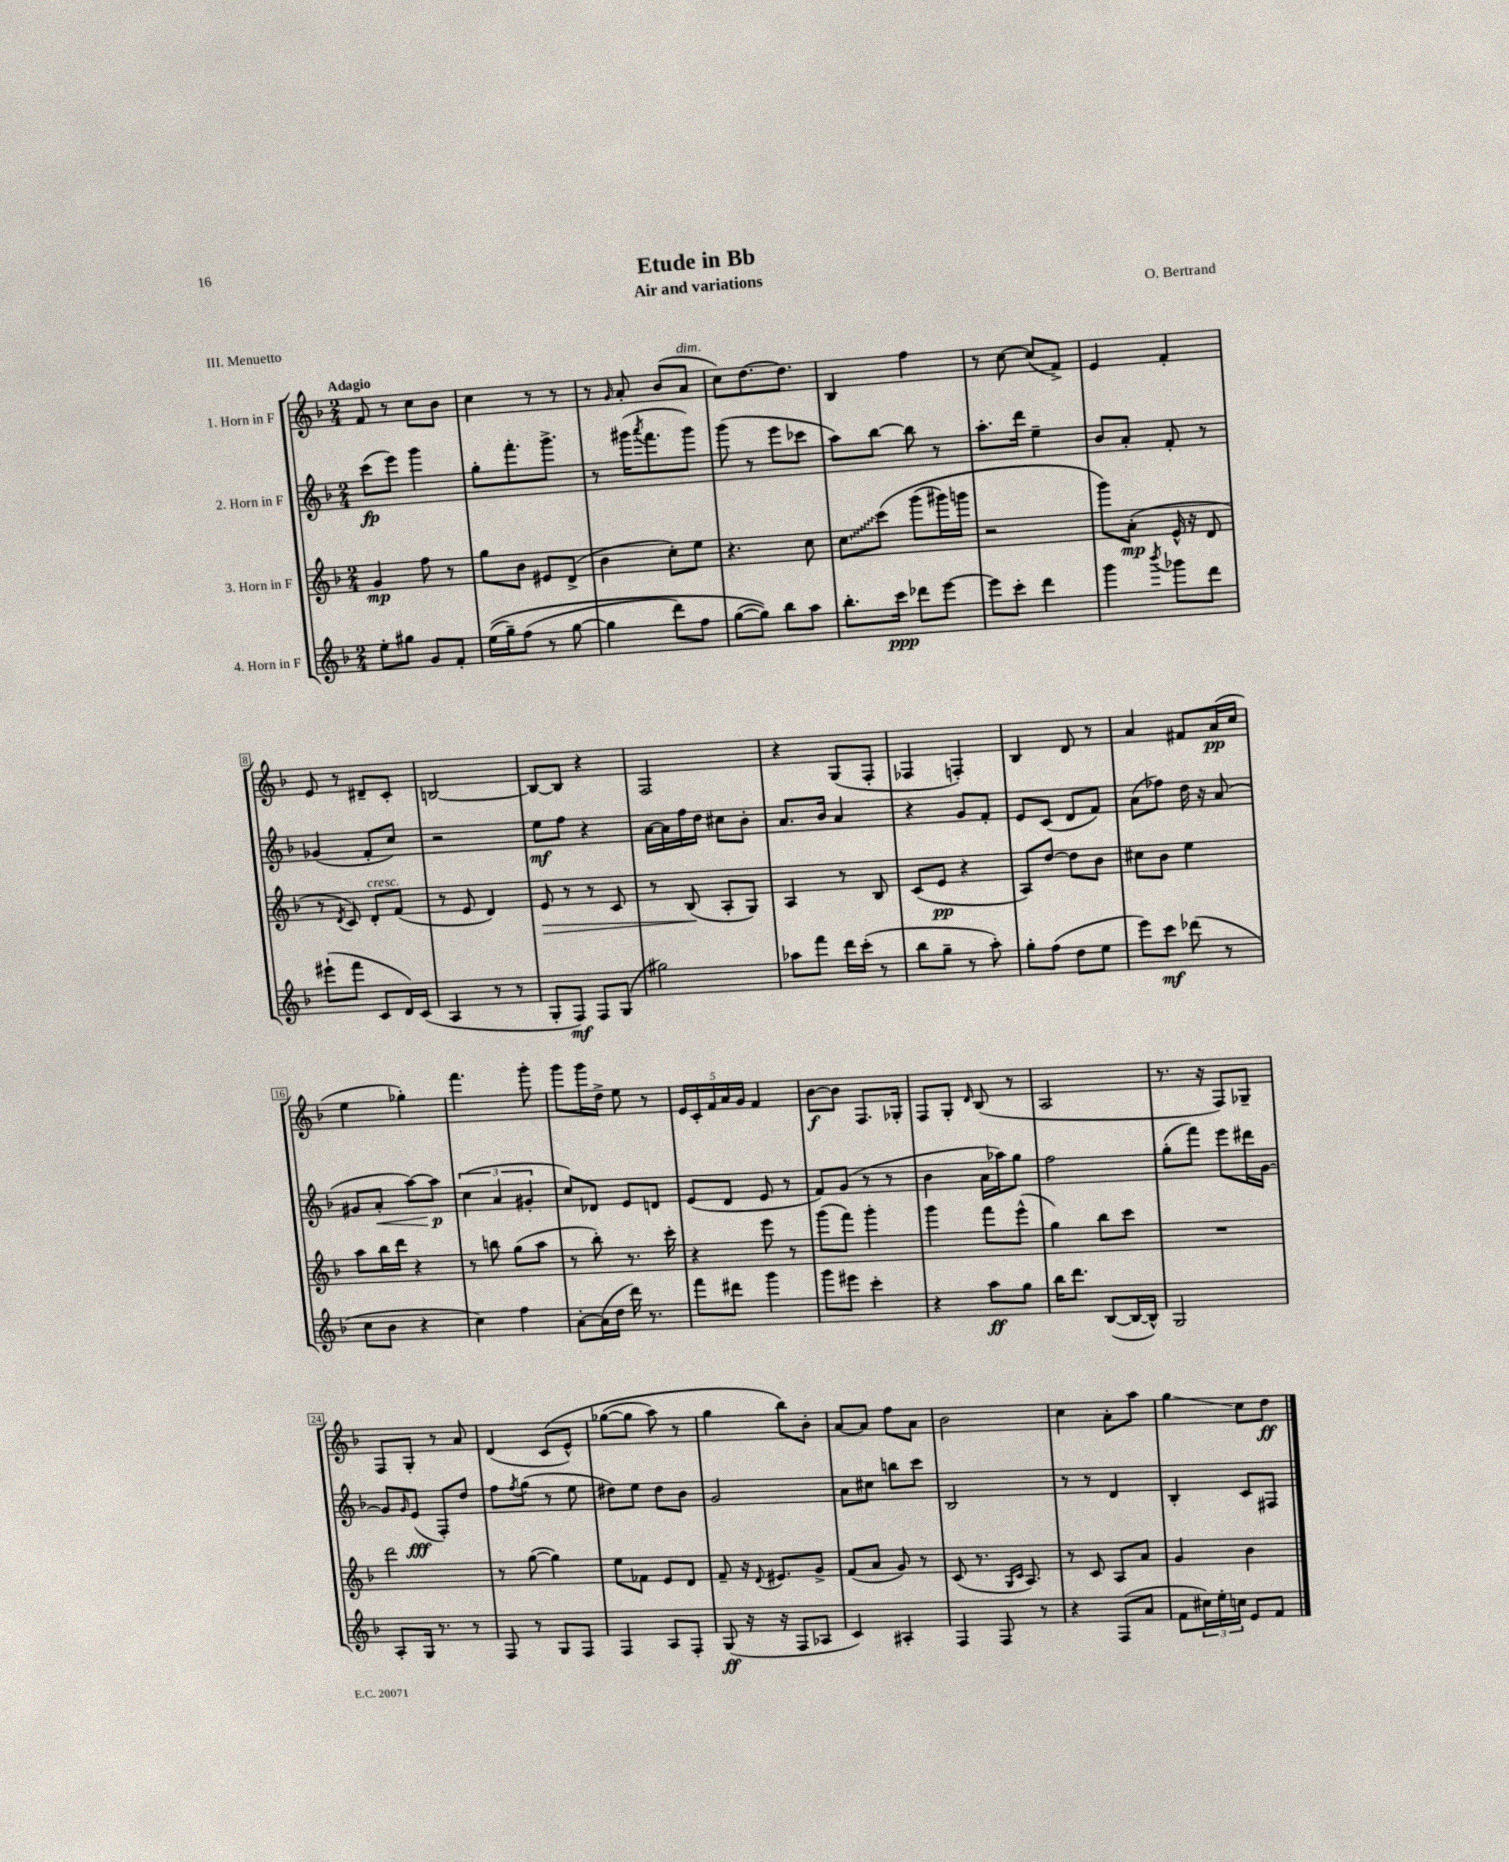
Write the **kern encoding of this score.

**kern	**kern	**kern	**kern
*staff4	*staff3	*staff2	*staff1
*clefG2	*clefG2	*clefG2	*clefG2
*k[b-]	*k[b-]	*k[b-]	*k[b-]
*M2/4	*M2/4	*M2/4	*M2/4
8ee'	4g	(8ccc	8f
8gg#	.	8eee)	8r
8g	8ff	4ggg	8cc
8f'	8r	.	8b-
=	=	=	=
&((16ee	8gg	8gg'	4cc
16gg~)	.	.	.
(8ff	8b-	8.fff'	.
8r	8e#	.	8r
.	.	8.ggg^	.
[8gg	(8d^	.	8r
=	=	=	=
4gg]	4b-	8r	8r
.	.	.	16qqg
.	.	(16ggg#	8a'
.	.	8qaaa	.
.	.	8.fff	.
8ddd)	8cc')	.	(8b-
8ff	8ee	8ggg#)	8a
=	=	=	=
([8gg	4.r	(8ggg	8cc)
8gg])&)	.	8r	[8.dd
8bb-	.	8eee	.
.	.	.	8.dd]
8aa	8cc	8ccc-	.
=	=	=	=
8.bb-'	8cc	8aa)	4B-
.	&(8ccc	[8bb-	.
16ccc	.	.	.
8ddd-	(8ggg	8bb-]	4ff
[8eee	16ggg#)	8r	.
.	16ggg	.	.
=	=	=	=
8eee]	2r	8.aa'	8r
8ccc'	.	.	[8cc
.	.	16ddd	.
4ddd	.	4ee~	(8cc]
.	.	.	8f^)
=	=	=	=
4ggg	8ggg&)	8b-	4e
.	(8a'	8a'	.
8qbbb-	.	.	.
8ggg-	16e^^	8f'	4f'
.	16r	.	.
8ddd	8d	8r	.
=	=	=	=
(8eee#`	8r	(4g-	8e
.	8qd	.	.
8fff	8c)	.	8r
8c	8d'	8f'	8d#~
16d)	(8f	8cc)	8c'
(16c	.	.	.
=	=	=	=
4A	8r	2r	[2B
.	8e	.	.
8r	4d)	.	.
8r	.	.	.
=	=	=	=
8G'	8e	8ee	8B_
8F)	8r	8ff	8B]
8F	8r	4r	4r
(8G	8c	.	.
=	=	=	=
2gg#)	8r	[16a	2F
.	.	16a]	.
.	(8B-	16ff	.
.	.	16dd	.
.	8A'	8cc#	.
.	8G)	8b-'	.
=	=	=	=
8aa-	4A	8.a	4r
8fff	.	.	.
.	.	16b-	.
16ddd	8r	4a	(8G
(16ccc'	.	.	.
8r	8B-	.	8F'
=	=	=	=
8bb-	(8c	4r	4F-
8gg~	8e	.	.
8r	4r	8g	4F')
8aa')	.	8f'	.
=	=	=	=
8gg'	8A)	8e	4B-
(8ff	[8dd	(8c	.
8dd	8dd]	8d	8d
8ee	8b-	8f)	8r
=	=	=	=
8eee)	8cc#	(8a	4a
8ccc	8b-	8ff-)	.
(8ddd-	4ee	16dd	8f#
.	.	16r	.
8r	.	(8a	(16a
.	.	.	16cc
=	=	=	=
8cc	8aa	8g#	4ee
8b-	16bb-	8a'	.
.	16ddd	.	.
4r	4r	[8aa)	4gg-')
.	.	8aa]	.
=	=	=	=
4cc)	8r	(6cc	4.fff
.	8bb	.	.
.	.	6a	.
4ff	(8gg	.	.
.	.	6g#'	.
.	8aa	.	8ggg'
=	=	=	=
[8a'	8r	8cc)	8ggg
(16a]	8bb-')	8d-	16ggg
16dd	.	.	16dd^
16ddd)	8.r	8e	8ee
8.r	.	.	.
.	.	8d	8r
.	16ccc'	.	.
=	=	=	=
8fff	4r	(8e	20e
.	.	.	20c'
.	.	.	20f
8ddd#	.	8d	.
.	.	.	20a
.	.	.	20g
4ggg	8eee	8e	4f
.	8r	8r	.
=	=	=	=
8ggg	(8ggg	8f)	[8b-
8eee#	8fff)	(8g	8b-]
4ccc'	4ggg'	8r	8.F
.	.	8r	.
.	.	.	16G-'
=	=	=	=
4r	4ggg	4b-	8F
.	.	.	8G'
.	.	.	16qqd
8aa	8fff	16a	(8B-
.	.	16aa-)	.
8gg	(8eee^^	8gg	8r
=	=	=	=
16bb-	4gg)	2ff	2A
8.ddd	.	.	.
([8B-	8bb-	.	.
16B-_	8ccc	.	.
16B-^^])	.	.	.
=	=	=	=
2G	2r	(8gg'	8.r
.	.	8fff)	.
.	.	.	16r
.	.	8eee	8F)
.	.	16ddd#	8G-~
.	.	[16g	.
=	=	=	=
8A'	2ddd	8g]	8F
.	.	16qqg	.
16G	.	(8e	8G'
8.r	.	.	.
.	.	8F')	8r
8r	.	8dd	8a
=	=	=	=
8F	8r	8ff	(4d
.	.	8qff	.
8r	([8gg	(8gg	.
8G	4gg])	8r	&(8c
8F	.	8ee	8e^^)
=	=	=	=
4F	8ee	8dd#)	([8gg-
.	8f-	8ee	8gg-]
8A	8e	8dd#	8aa)
8F'	8d	8b-	8r
=	=	=	=
(8G	8f~	2g	4gg
16r	16r	.	.
.	8qqd	.	.
16r	8.e#	.	.
8F	.	.	8bb-&)
8A-	8g^	.	8b-'
=	=	=	=
4c)	(8f	8a	[8a
.	8a	8cc#	8a]
4A#'	8g)	8bb	8ff
.	8r	8ccc	8a
=	=	=	=
4F	(8c	2B-	2b-
.	8.r	.	.
8F	.	.	.
.	16qqG	.	.
.	16qqc	.	.
.	8.A)	.	.
8r	.	.	.
=	=	=	=
4r	8r	8r	4cc
.	8c	8r	.
(8F	8A	4d	8a'
8a	8a	.	8aa
=	=	=	=
8f	4g	4B-'	4gg
24cc#)	.	.	.
24ee'	.	.	.
24cc	.	.	.
8e	4b-	8c	8cc
8f	.	8F#	8dd
==	==	==	==
*-	*-	*-	*-
